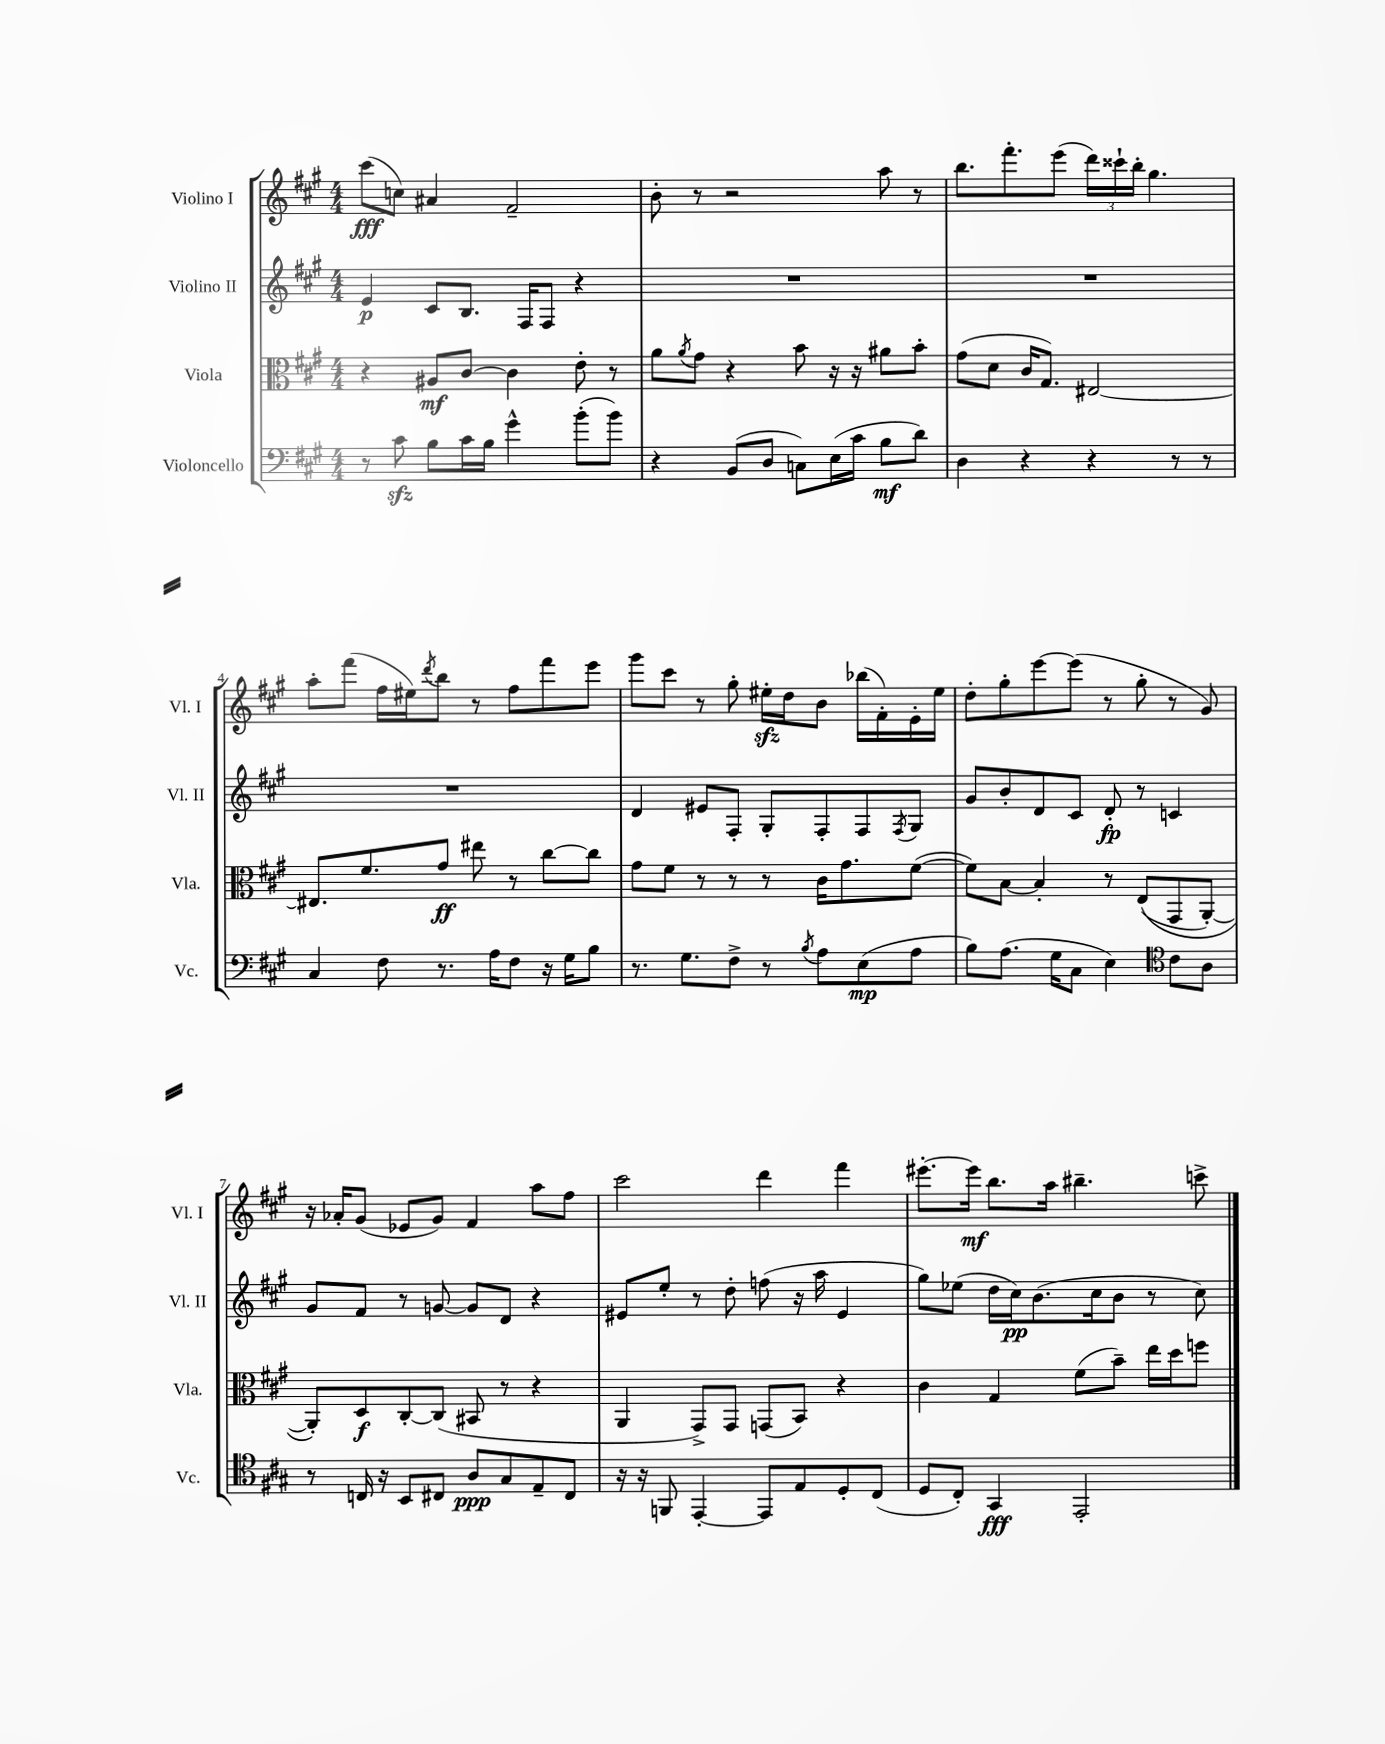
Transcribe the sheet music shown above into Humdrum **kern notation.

**kern	**kern	**kern	**kern
*staff4	*staff3	*staff2	*staff1
*clefF4	*clefC3	*clefG2	*clefG2
*k[f#c#g#]	*k[f#c#g#]	*k[f#c#g#]	*k[f#c#g#]
*M4/4	*M4/4	*M4/4	*M4/4
8r	4r	4e	(8ccc#
8c#	.	.	8cc)
8B	8A#	8c#	4a#
16c#	[8c#	8.B	.
16B	.	.	.
4g#^^	4c#]	.	2f#~
.	.	16F#	.
.	.	8F#	.
(8b'	8e'	4r	.
8b)	8r	.	.
=	=	=	=
4r	8a	1r	8b'
.	8qa	.	.
.	8g#	.	8r
(8BB	4r	.	2r
8D	.	.	.
8C)	8b	.	.
(16E	16r	.	.
16c#	16r	.	.
8B	8a#	.	8aa
8d)	8b'	.	8r
=	=	=	=
4D	(8g#	1r	8.bb
.	8d	.	.
.	.	.	8.fff#'
4r	16c#	.	.
.	8.G#)	.	.
.	.	.	(8eee
4r	[2E#	.	24ddd)
.	.	.	24ccc##`
.	.	.	24bb'
.	.	.	4.gg#
8r	.	.	.
8r	.	.	.
=	=	=	=
4C#	8.E#]	1r	8aa'
.	.	.	(8fff#
.	8.f#	.	.
8F#	.	.	16ff#
.	.	.	16ee#)
.	.	.	8qddd
8.r	8g#	.	8bb
.	8ee#	.	8r
16A	.	.	.
8F#	8r	.	8ff#
16r	[8cc#	.	8fff#
16G#	.	.	.
8B	8cc#]	.	8eee
=	=	=	=
8.r	8g#	4d	8ggg#
.	8f#	.	8ccc#
8.G#	.	.	.
.	8r	8e#	8r
8F#^	8r	8F#'	8gg#'
8r	8r	8G#'	16ee#'
.	.	.	16dd
8qB	.	.	.
8A	16c#	8F#'	8b
.	8.g#	.	.
(8E	.	8F#	(16bb-
.	.	.	16f#')
.	.	8qF#	.
8A	([8f#	8G#	16e'
.	.	.	16ee#
=	=	=	=
8B)	8f#])	8g#	8dd'
(8.A	[8B	8b'	8gg#'
.	4B']	8d	[8eee
16G#	.	.	.
8C#	.	8c#	(8eee]
4E)	8r	8d'	8r
.	&((8E	8r	8gg#'
*clefC4	*	*	*
8c#	8GG#	4c	8r
8A	[8AA')	.	8g#)
=	=	=	=
8r	8AA']&)	8g#	16r
.	.	.	16a-'
16C	8D	8f#	(8g#
16r	.	.	.
8BB	[8C#'	8r	8e-
8C#	(8C#]	[8g	8g#)
8A	8BB#	8g]	4f#
8G#	8r	8d	.
8E~	4r	4r	8aa
8C#	.	.	8ff#
=	=	=	=
16r	4AA	8e#	2ccc#
16r	.	.	.
8FF	.	8ee'	.
[4EE'	8GG#^)	8r	.
.	8GG#	8dd'	.
8EE]	(8GG	(8ff	4ddd
8E	8BB)	16r	.
.	.	16aa	.
8D'	4r	4e#	4fff#
(8C#	.	.	.
=	=	=	=
8D	4c#	8gg#)	[8.eee#'
8C#')	.	(8ee-	.
.	.	.	16eee#]
4GG#	4G#	16dd	8.bb
.	.	16cc#)	.
.	.	(8.b	.
.	.	.	16aa
2EE'	(8f#	.	4.bb#~
.	.	16cc#	.
.	8b~)	8b	.
.	16ee	8r	.
.	16dd	.	.
.	8ff	8cc#)	8ccc^
==	==	==	==
*-	*-	*-	*-
